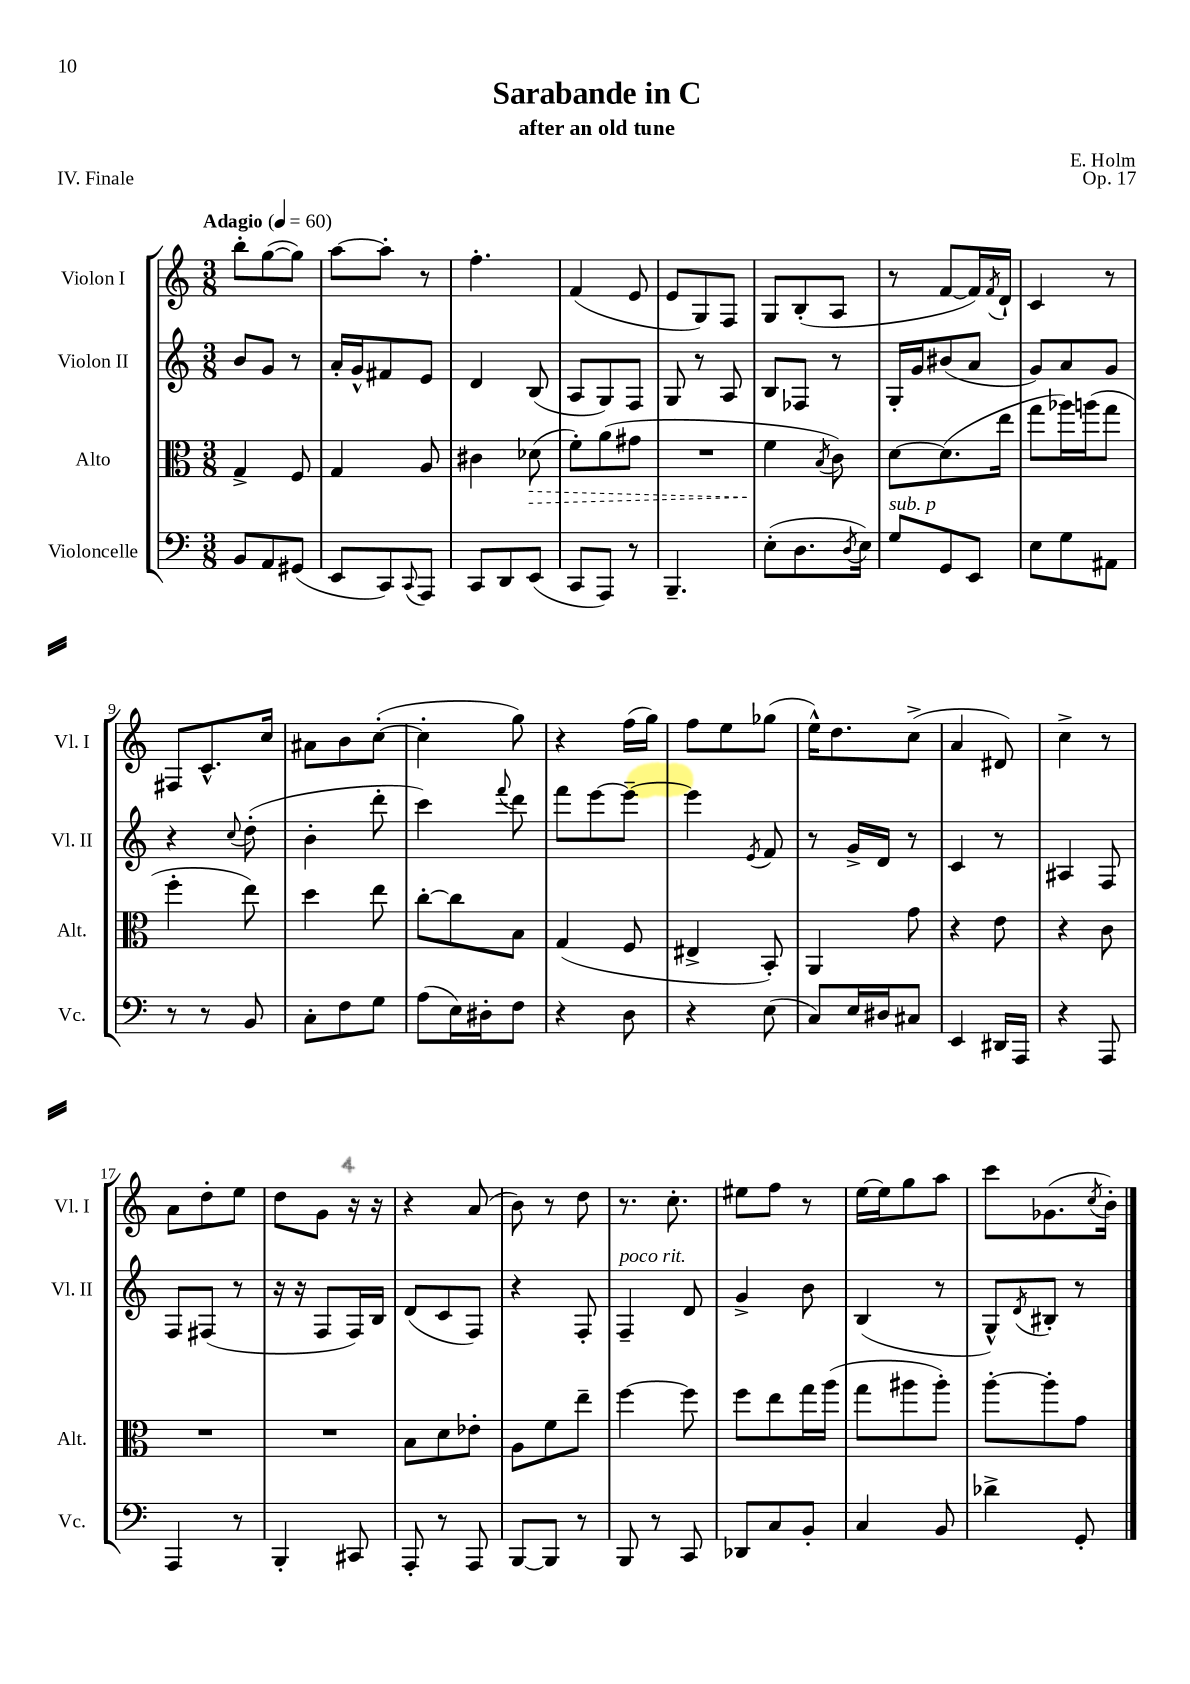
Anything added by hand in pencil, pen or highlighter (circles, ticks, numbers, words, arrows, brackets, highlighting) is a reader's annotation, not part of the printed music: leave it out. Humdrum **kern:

**kern	**kern	**dynam	**kern	**kern
*part4	*part3	*part3	*part2	*part1
*staff4	*staff3	*staff3	*staff2	*staff1
*I"Violoncelle	*I"Alto	*	*I"Violon II	*I"Violon I
*I'Vc.	*I'Alt.	*	*I'Vl. II	*I'Vl. I
*clefF4	*clefC3	*	*clefG2	*clefG2
*k[]	*k[]	*	*k[]	*k[]
*M3/8	*M3/8	*	*M3/8	*M3/8
*MM60	*MM60	*	*MM60	*MM60
=1	=1	=1	=1	=1
!	!	!	!	!LO:TX:a:B:t=Adagio
8BB/L	4G^/	.	8b/L	8bb'\L
8AA/	.	.	8g/J	([8gg\
(8GG#X/J	8F/	.	8r	8gg\J])
=2	=2	=2	=2	=2
8EE/L	4G/	.	16a'/LL	[8aa\L
.	.	.	16g^^/J	.
8CC/)	.	.	8f#X/	8aa'\J]
8qqCC/	.	.	.	.
8AAA/J	8A/	.	8e/J	8r
=3	=3	=3	=3	=3
8CC/L	4c#X\	.	4d/	4.ff'\
8DD/	.	.	.	.
!	!	!LO:HP:b	!	!
(8EE/J	(8d-X\	>	(8B/	.
=4	=4	=4	=4	=4
8CC/L	8f'\L)	.	8A/L	(4f/
8AAA/J)	(8a\	.	8G/)	.
8r	8g#X\J	.	8F/J	8e/
=5	=5	=5	=5	=5
4.BBB~/	4.r	.	8G/	8e/L
.	.	.	8r	8G/)
.	.	.	8A/	8F/J
=6	=6	=6	=6	=6
(8E'\L	4f\	.	8B/L	8G/L
8.D\	.	.	8F-X/J	(8B'/
.	8qB/	.	.	.
.	8c\)	]	8r	8A/J
8qD/	.	.	.	.
16E\Jk)	.	.	.	.
=7	=7	=7	=7	=7
!LO:TX:a:i:t=sub. p	!	!	!	!
8G/L	[8d\L	.	16G'/LL	8r
.	.	.	16g/J	.
8GG/	(8.d\]	.	(8b#X/	[8f/L
8EE/J	.	.	8a/J	16f/L])
.	.	.	.	8qf/
.	16ee\Jk	.	.	16d`/JJ
=8	=8	=8	=8	=8
8E\L	8gg\L	.	8g/L)	4c/
8G\	16aa-X\L)	.	8a/	.
.	(16aan\J	.	.	.
8AA#X\J	8gg\J	.	8g/J	8r
!!LO:LB:g=z
=9	=9	=9	=9	=9
8r	4ff'\	.	4r	8F#X/L
8r	.	.	.	8.c^^/
.	.	.	8qqcc/	.
8BB/	8ee\)	.	(8dd'\	.
.	.	.	.	16cc/Jk
=10	=10	=10	=10	=10
8C'\L	4dd\	.	4b'\	8a#X\L
8F\	.	.	.	8b\
8G\J	8ee\	.	8ddd'\	([8cc'\J
=11	=11	=11	=11	=11
(8A\L	[8cc'\L	.	4ccc\)	4cc'\]
16E\L)	8cc\]	.	.	.
16D#X'\J	.	.	.	.
.	.	.	8qqfff/	.
8F\J	8B\J	.	8ddd\	8gg\)
=12	=12	=12	=12	=12
4r	(4G/	.	8fff\L	4r
.	.	.	[8eee\	.
8D\	8F/	.	8eee~\J_	(16ff\LL
.	.	.	.	16gg\JJ)
=13	=13	=13	=13	=13
4r	4E#X^/	.	4eee\]	8ff\L
.	.	.	.	8ee\
.	.	.	8qe/	.
(8E\	8BB'/)	.	8f/	(8gg-X\J
=14	=14	=14	=14	=14
8C/L)	4AA/	.	8r	16ee^^\KL)
.	.	.	.	8.dd\
16E/L	.	.	16g^/LL	.
16D#X/J	.	.	16d/JJ	.
8C#X/J	8g\	.	8r	(8cc^\J
=15	=15	=15	=15	=15
4EE/	4r	.	4c/	4a/
16DD#X/LL	8e\	.	8r	8d#X/)
16AAA/JJ	.	.	.	.
=16	=16	=16	=16	=16
4r	4r	.	4A#X/	4cc^\
8AAA/	8c\	.	8F/	8r
!!LO:LB:g=z
=17	=17	=17	=17	=17
4AAA/	4.r	.	8F/L	8a\L
.	.	.	(8F#X/J	8dd'\
8r	.	.	8r	8ee\J
=18	=18	=18	=18	=18
4BBB'/	4.r	.	16r	8dd\L
.	.	.	16r	.
.	.	.	8F/L	8g\J
8CC#X/	.	.	16F/L)	16r
.	.	.	16B/JJ	16r
=19	=19	=19	=19	=19
8AAA'/	8B\L	.	(8d/L	4r
8r	8d\	.	8c/	.
8AAA/	8e-X'\J	.	8F/J)	(8a/
=20	=20	=20	=20	=20
[8BBB/L	8A\L	.	4r	8b\)
8BBB/J]	8f\	.	.	8r
8r	8ee~\J	.	8F'/	8dd\
=21	=21	=21	=21	=21
!	!	!	!LO:TX:a:i:t=poco rit.	!
8BBB/	[4ff\	.	4F~/	8.r
8r	.	.	.	.
.	.	.	.	8.cc'\
8CC/	8ff\]	.	8d/	.
=22	=22	=22	=22	=22
8DD-X/L	8ff\L	.	4g^/	8ee#X\L
8C/	8ee\	.	.	8ff\J
8BB'/J	16gg\L	.	8b\	8r
.	(16aa\JJ	.	.	.
=23	=23	=23	=23	=23
4C/	8gg\L	.	(4B/	[16ee\LL
.	.	.	.	16ee\J]
.	8aa#X\	.	.	8gg\
8BB/	8aa#'\J)	.	8r	8aa\J
=24	=24	=24	=24	=24
4d-X^\	[8aa'\L	.	8G^^/L)	8ccc\L
.	.	.	8qd/	.
.	8aa'\]	.	8B#X'/J	(8.g-X\
8GG'/	8g\J	.	8r	.
.	.	.	.	8qcc/
.	.	.	.	16b'\Jk)
==	==	==	==	==
*-	*-	*-	*-	*-
